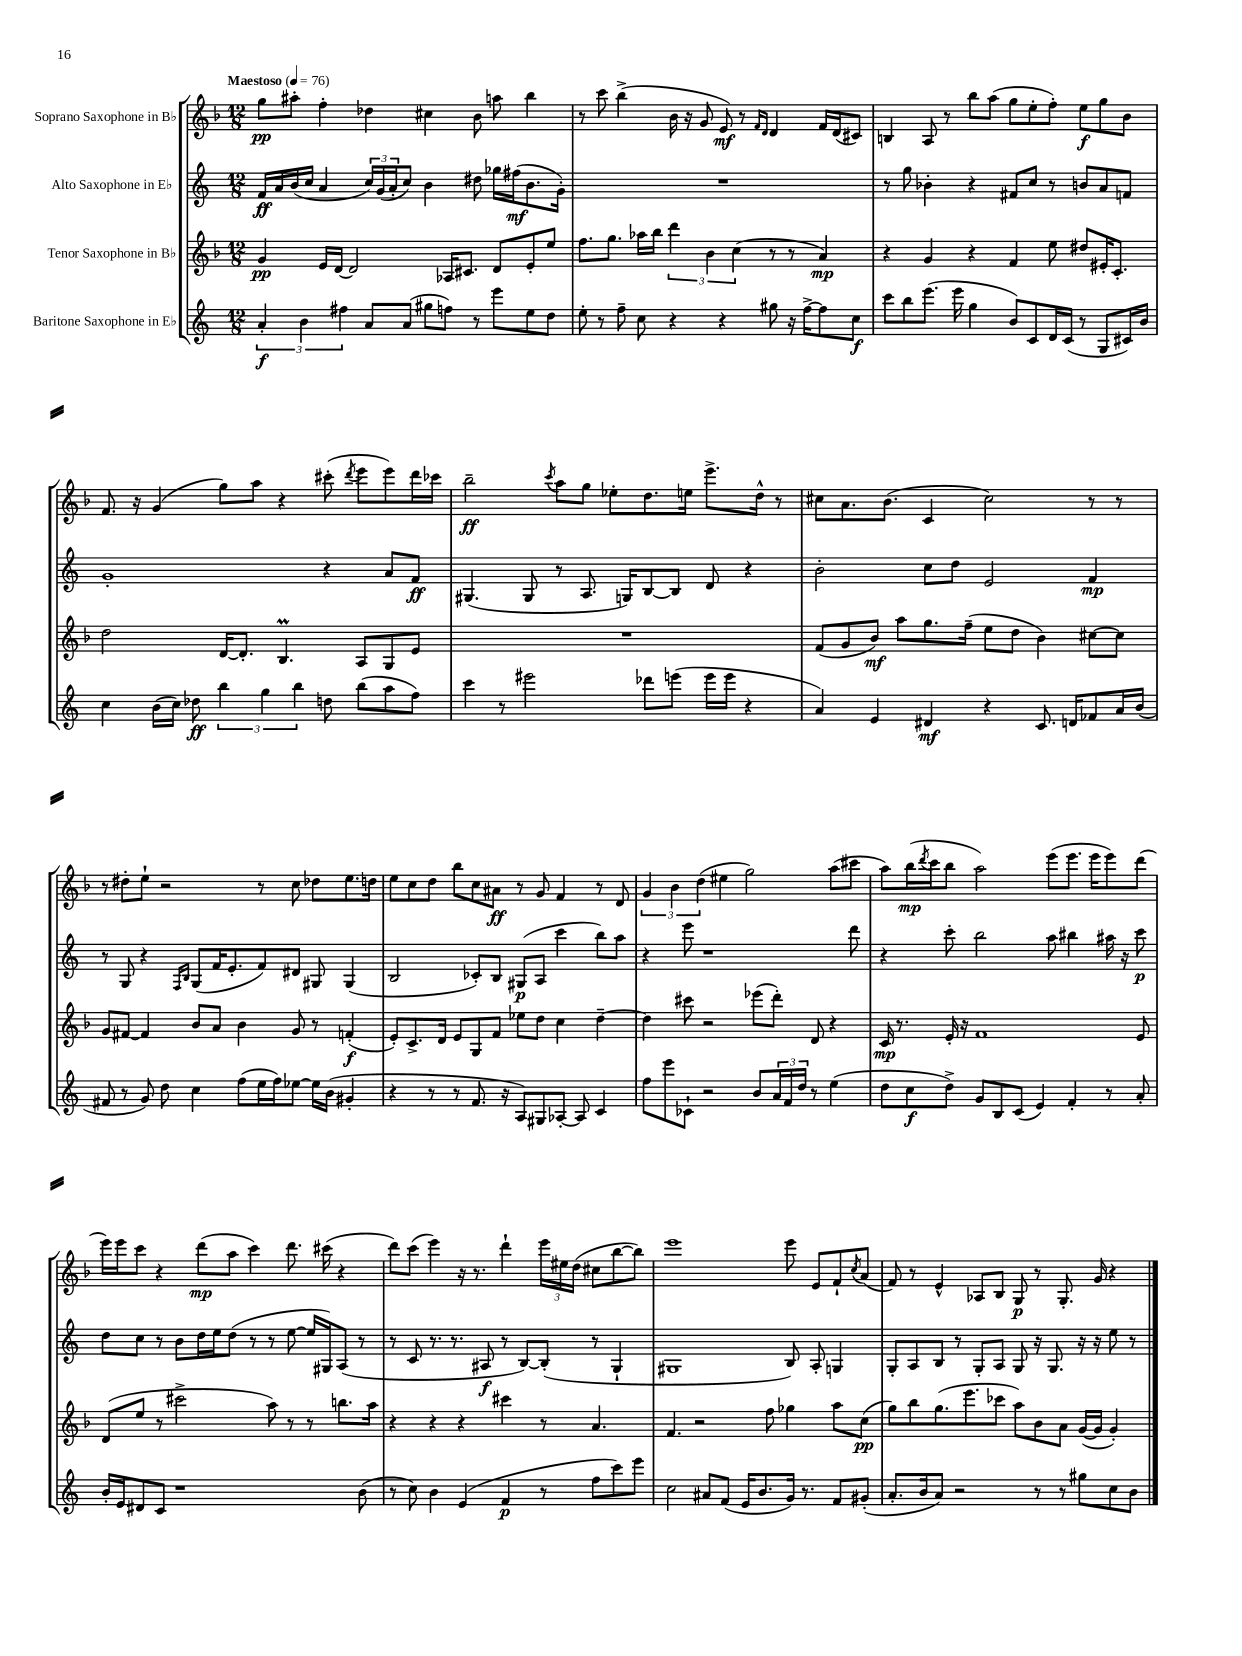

**kern	**kern	**kern	**kern
*staff4	*staff3	*staff2	*staff1
*clefG2	*clefG2	*clefG2	*clefG2
*k[]	*k[b-]	*k[]	*k[b-]
*M12/8	*M12/8	*M12/8	*M12/8
*MM76	*MM76	*MM76	*MM76
6a'/	4g/	16f/LL	8gg\L
.	.	16a/	.
.	.	(16b/	8aa#'\J
6b\	.	.	.
.	.	16cc/JJ	.
.	16e/LL	4a/	4ff'\
.	[16d/JJ	.	.
6ff#\	.	.	.
.	2d/]	.	.
8a/L	.	24cc/LL)	4dd-\
.	.	(24g/	.
.	.	24a'/J	.
(8a/J	.	8cc/J)	.
8gg#\L	.	4b\	4cc#\
8ff\J)	16A-/LK	.	.
.	8.c#/J	.	.
8r	.	8dd#\	8b-\
8eee\L	8d/L	16gg-\LL	8aa\
.	.	(16ff#\J	.
8ee\	8e'/	8.b\	4bb-\
8dd\J	8ee/J	.	.
.	.	16g'\Jk)	.
=	=	=	=
8ee'\	8.ff\L	1.r	8r
8r	.	.	8ccc\
.	8.gg\J	.	.
8ff~\	.	.	(4bb-^\
8cc\	16aa-\LL	.	.
.	16bb-\JJ	.	.
4r	6ddd\	.	16b-\
.	.	.	16r
.	.	.	8g/
.	6b-\	.	.
4r	.	.	8e/)
.	(6cc\	.	.
.	.	.	8r
.	.	.	16qqf/LL
.	.	.	16qqd/JJ
8gg#\	8r	.	4d/
16r	8r	.	.
[16ff^\LK	.	.	.
8ff\]	4a/)	.	16f/LL
.	.	.	(16d/J
8cc\J	.	.	8c#/J)
=	=	=	=
8ccc\L	4r	8r	4B/
8bb\	.	8gg\	.
(8.eee\J	4g/	4b-'\	8A/
.	.	.	8r
16eee\	.	.	.
4gg\	4r	4r	8bb-\L
.	.	.	(8aa\J
8b/L)	4f/	8f#/L	8gg\L
8c/	.	8cc/J	8ee'\
16d/L	8ee\	8r	8ff'\J)
(16c/JJ	.	.	.
8r	8dd#/L	8b/L	8ee\L
8G/L	16e#'/K	8a/	8gg\
.	8.c'/J	.	.
16c#/L)	.	8f/J	8b-\J
16b/JJ	.	.	.
=	=	=	=
4cc\	2dd\	1g'	8.f/
.	.	.	16r
(16b\LL	.	.	(4g/
16cc\JJ)	.	.	.
8dd-\	.	.	.
6bb\	[16d/LK	.	8gg\L)
.	8.d'/]J	.	.
.	.	.	8aa\J
6gg\	.	.	.
.	4.B-/	.	4r
6bb\	.	.	.
8dd\	.	4r	(8ccc#'\
.	.	.	8qddd/
(8bb\L	8A/L	.	8eee\L
8aa\	8G/	8a/L	8eee\)
8ff\J)	8e/J	8f/J	16ddd\L
.	.	.	16ccc-\JJ
=	=	=	=
4ccc\	1.r	(4.G#/	2bb-~\
8r	.	.	.
2eee#\	.	8G#/	.
.	.	.	8qccc/
.	.	8r	8aa\L
.	.	8.A/	8gg\J
.	.	.	8ee-'\L
.	.	16G/LK)	.
8ddd-\L	.	[8B/	8.dd\
(8eee\J	.	8B/]J	.
.	.	.	16ee\Jk
16eee\LL	.	8d/	8.eee^\L
16eee\JJ	.	.	.
4r	.	4r	.
.	.	.	16dd^^\Jk
.	.	.	8r
=	=	=	=
4a/)	(8f/L	2b'\	8cc#\L
.	8g/	.	8.a\
4e/	8b-/J)	.	.
.	.	.	(8.b-\J
.	8aa\L	.	.
4d#/	8.gg\	8cc\L	4c/
.	.	8dd\J	.
.	(16ff~\Jk	.	.
4r	8ee\L	2e/	2cc#\)
.	8dd\J	.	.
8.c/	4b-\)	.	.
16d/LK	.	.	.
8f-/	[8cc#\L	4f/	8r
16a/L	8cc#\]J	.	8r
(16b/JJ	.	.	.
=	=	=	=
8f#/	8g/L	8r	8r
8r	[8f#/J	8G/	8dd#'\L
8g/)	4f#/]	4r	8ee`\J
8dd\	.	.	2r
.	.	16qqF/LL	.
.	.	16qqB/JJ	.
4cc\	8b-/L	(8G/L	.
.	8a/J	16f/K	.
.	.	8.e'/	.
(8ff\L	4b-\	.	.
16ee\L	.	8f/)	8r
16ff\J)	.	.	.
[8ee-\J	8g/	8d#/J	8cc\
16ee-\]LL	8r	8G#/	8dd-\L
(16b\JJ	.	.	.
4g#'/	(4f'/	(4G#/	8.ee\
.	.	.	16dd\Jk
=	=	=	=
4r	8e'/L)	2B/	8ee\L
.	8.c^/	.	8cc\
8r	.	.	8dd\J
.	16d/Jk	.	.
8r	8e/L	.	8bb-\L
8.f/	8G/	8c-'/L)	8cc\
.	8f/J	8B/J	8a#\J
16r	.	.	.
8A/L)	8ee-\L	(8G#/L	8r
8G#/	8dd\J	8A/J	8g/
[8A-'/J	4cc\	4ccc\	4f/
8A-/]	.	.	.
4c/	[4dd~\	8bb\L)	8r
.	.	8aa\J	8d/
=	=	=	=
8ff\L	4dd\]	4r	6g/
8eee\	.	.	.
.	.	.	6b-\
8c-`\J	8ccc#\	8eee\	.
.	.	.	(6dd\
2r	2r	1r	.
.	.	.	4ee#\
.	.	.	2gg\)
8b/L	(8eee-\L	.	.
24a/L	8ddd'\J)	.	.
24f/	.	.	.
24dd/JJ	.	.	.
8r	8d/	.	.
(4ee\	4r	.	(8aa\L
.	.	8ddd\	8ccc#\J
=	=	=	=
8dd\L	16c/	4r	8aa\L)
.	8.r	.	.
8cc\	.	.	(16bb-\L
.	.	.	8qddd/
.	.	.	16ccc\J
8dd^\J)	16e'/	8ccc'\	8bb-\J
.	16r	.	.
8g/L	1f	2bb\	2aa\)
8B/	.	.	.
(8c/J	.	.	.
4e/)	.	.	.
.	.	8aa\	(8eee\L
4f'/	.	4bb#\	8.eee\J
.	.	.	16eee\LK
8r	.	16aa#\	8eee\)
.	.	16r	.
8a'/	8e/	8ccc\	(8ddd\J
=	=	=	=
16b'/LL	(8d/L	8dd\L	16eee\LL)
16e/J	.	.	16eee\J
8d#/	8ee/J	8cc\J	8ccc\J
8c/J	8r	8r	4r
1r	2ccc#^\	8b\L	.
.	.	16dd\L	(8ddd\L
.	.	16ee\J	.
.	.	(8dd\J	8aa\J
.	.	8r	4ccc\)
.	8aa\)	8r	.
.	8r	[8ee\	8.ddd\
.	8r	16ee/]LL	.
.	.	16G#/J)	(16ccc#\
.	8.bb\L	(8A/J	4r
(8b\	.	8r	.
.	16aa\Jk	.	.
=	=	=	=
8r	4r	8r	8ddd\L)
8cc\)	.	8c/	(8ccc\J
4b\	4r	8.r	4eee\)
.	.	8.r	.
(4e/	4r	.	16r
.	.	.	8.r
.	.	8A#/	.
4f/	4ccc#\	8r	4ddd`\
.	.	[8B/L)	.
8r	8r	(8B'/]J	24eee\LL
.	.	.	24ee#\
.	.	.	(24dd\JJ
8ff\L	4.a/	8r	8cc#\L
8ccc\)	.	4G`/	[8bb-\
8eee\J	.	.	8bb-\]J)
=	=	=	=
2cc\	4.f/	1G#	1eee
.	2r	.	.
8a#/L	.	.	.
(8f/J	.	.	.
16e/LK	.	.	.
8.b/	.	.	.
.	8ff\	.	.
16g/Jk)	4gg-\	8B/)	8eee\
8.r	.	.	.
.	.	8A'/	8e/L
8f/L	8aa\L	4G/	8f`/
.	.	.	8qcc/
(8g#'/J	(8cc\J	.	(8a/J
=	=	=	=
8.a'/L	8gg\L)	8G'/L	8f/)
.	8bb-\	8A/	8r
16b/k	.	.	.
8a/J)	(8.gg\	8B/J	4e^^/
2r	.	8r	.
.	8.eee\	.	.
.	.	8G'/L	8A-/L
.	8ccc-\J	8A/J	8B-/J
.	8aa\L)	8G/	8G/
8r	8b-\	16r	8r
.	.	8.G/	.
8r	8a\J	.	8.G'/
8gg#\L	([16g/LL	16r	.
.	16g/]JJ	16r	16g/
8cc\	4g'/)	8ee\	4r
8b\J	.	8r	.
==	==	==	==
*-	*-	*-	*-
